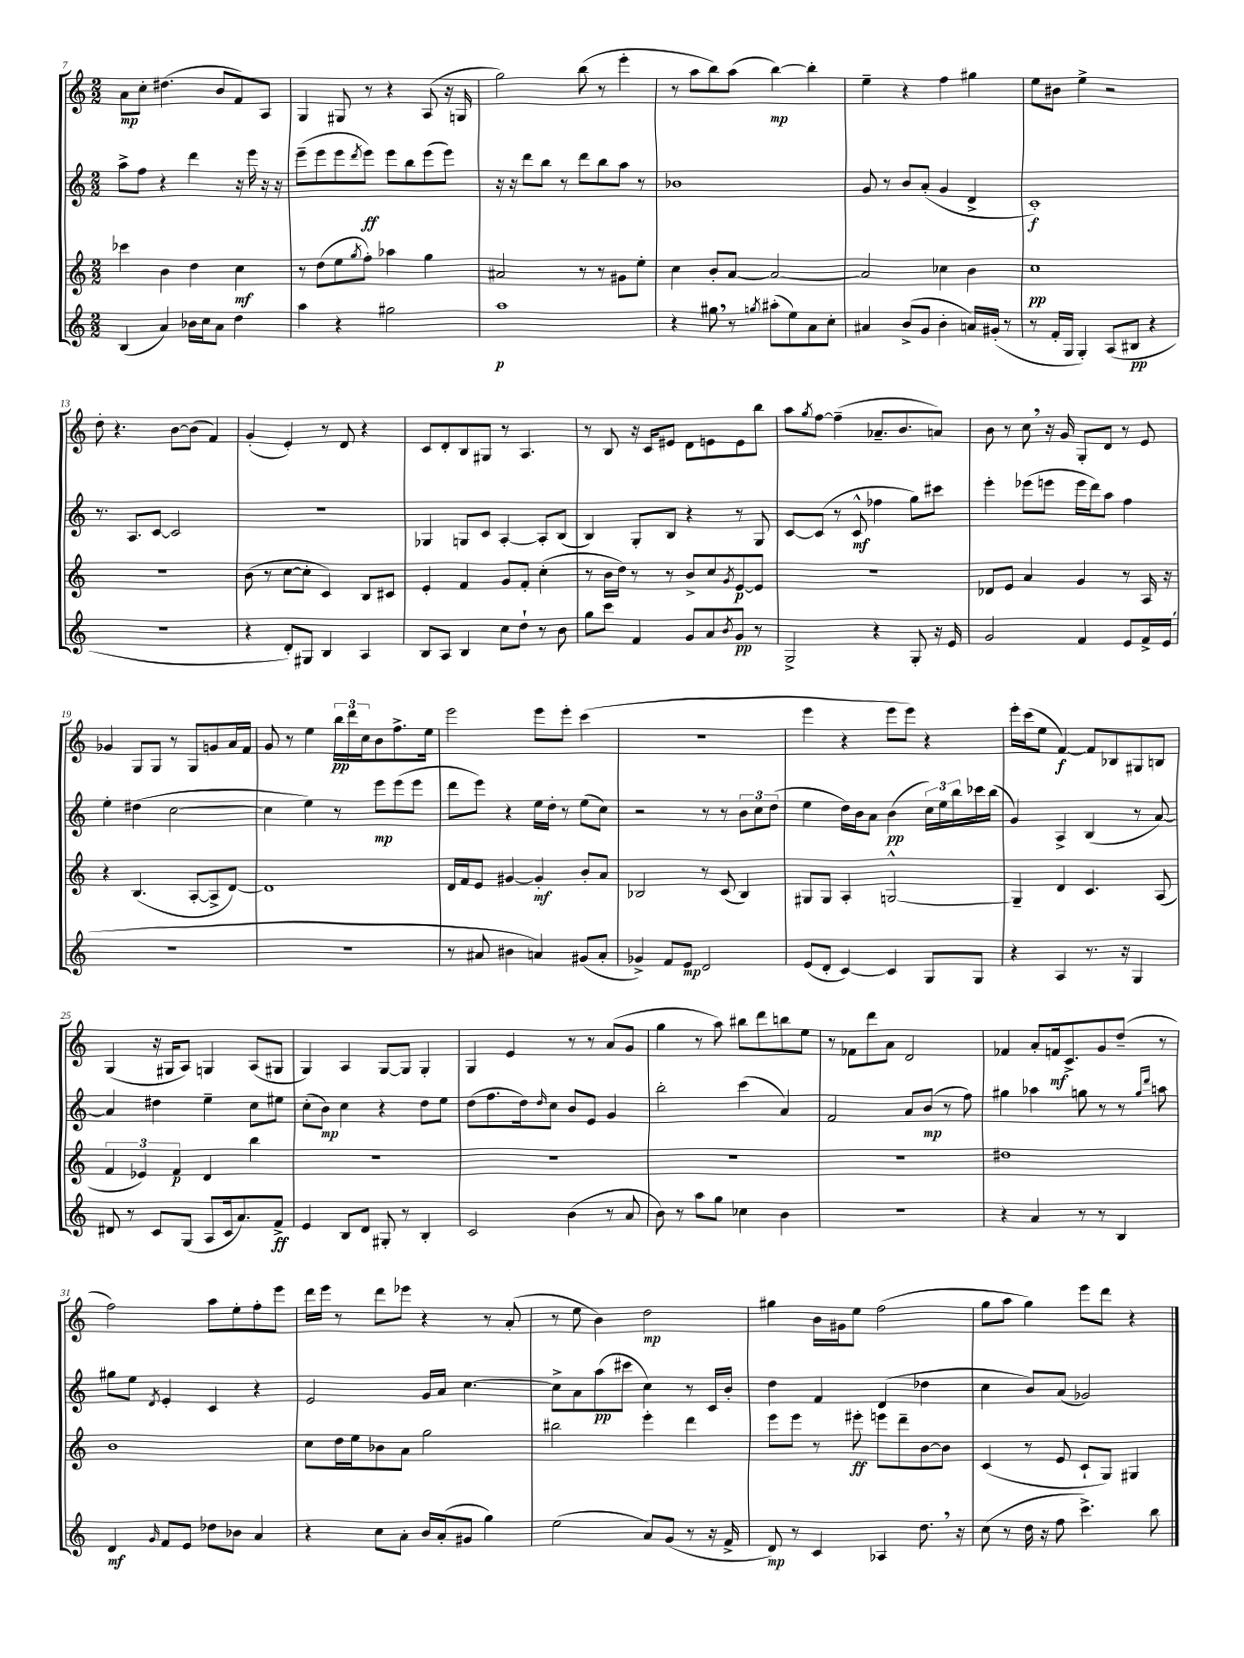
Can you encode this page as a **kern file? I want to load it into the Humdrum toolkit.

**kern	**kern	**kern	**kern
*staff4	*staff3	*staff2	*staff1
*clefG2	*clefG2	*clefG2	*clefG2
*k[]	*k[]	*k[]	*k[]
*M2/2	*M2/2	*M2/2	*M2/2
(4B	4ccc-	8aa^	8a
.	.	8ff	8cc'
4a)	4b	4r	(4.dd#
16b-	4dd	4ddd	.
16cc	.	.	.
8a	.	.	8b
4dd	4cc	16r	8f)
.	.	16eee	.
.	.	16r	8A
.	.	16r	.
=	=	=	=
4aa	8r	(8eee~	4G
.	(8dd	8eee	.
4r	8ee	8eee	8G#
.	8qgg	8qddd	.
.	8ff')	8eee)	8r
2gg#	4aa-	8eee	4r
.	.	8bb	.
.	4gg	(8eee	(8A
.	.	8eee)	16r
.	.	.	16G
=	=	=	=
1aa	2a#	16r	2gg)
.	.	16r	.
.	.	8ddd	.
.	.	8bb	.
.	.	8r	.
.	8r	8ddd	(8bb
.	8r	8bb	8r
.	8g#	8aa	4eee'
.	8ee'	8r	.
=	=	=	=
4r	4cc	1b-	8r
.	.	.	8aa
8gg#	8b'	.	8bb)
8r	[8a	.	(8aa
8qgg	.	.	.
(8aa#'	2a_	.	[4bb)
8ee)	.	.	.
8a	.	.	4bb']
8cc'	.	.	.
=	=	=	=
4a#	2a]	8g	4ee~
.	.	8r	.
(8b^	.	8b	4r
8g	.	(8a'	.
4b'	4cc-	4g	4ff
16a)	4b	4d^	4gg#
(16g#'	.	.	.
8r	.	.	.
=	=	=	=
8r	1cc	1c')	8ee
16f'	.	.	8b#
16G	.	.	.
4G')	.	.	4ee^
(8A	.	.	2r
8B#	.	.	.
4r	.	.	.
=	=	=	=
1r	1r	8.r	8dd'
.	.	.	4.r
.	.	8.A	.
.	.	[8c	.
.	.	2c]	[8b
.	.	.	(8b]
.	.	.	4f)
=	=	=	=
4r	(8b	1r	(4g'
.	8r	.	.
8d')	[8cc	.	4e')
8G#	8cc']	.	.
4B	4c)	.	8r
.	.	.	8d
4A	8B	.	4r
.	8c#	.	.
=	=	=	=
8B	4e'	4G-	8c
8A	.	.	8d'
4B	4f	8G	8B
.	.	8c	8G#
8cc	8g	[4A'	8r
8dd`	8f'	.	4.A
8r	(4cc'	8A']	.
8b	.	(8B	.
=	=	=	=
8gg	8r	4B)	8r
8ccc	16b	.	8B
.	16dd)	.	.
4f	8r	8G'	16r
.	.	.	16c
.	8r	8B	8e#
8g	8b^	4r	8d
8a	8cc	.	8e
8qb	8qg	.	.
8g	[8e	8r	8e
8r	8e]	8G	8bb
=	=	=	=
2G^	1r	[8c	8aa
.	.	.	8qgg
.	.	(8c]	[8ff
.	.	8r	(4ff~]
.	.	8c^^	.
4r	.	4ff-	8.a-~
.	.	.	8.b
8G'	.	8gg)	.
16r	.	8ccc#	8a)
16e	.	.	.
=	=	=	=
2g	8d-	4eee'	8b
.	8e	.	8r
.	4a	(8eee-	8cc
.	.	8eee	16r
.	.	.	16g
4f	4g	16eee	8G'
.	.	16ddd)	.
.	.	8aa	8d
8e	8r	4ff	8r
16f^	16A	.	8e
(16e	16r	.	.
=	=	=	=
1r	4r	4ee'	4g-
.	(4.B	(4dd#	8G
.	.	.	8G
.	.	[2cc	8r
.	[8A'	.	8G
.	8A^]	.	8g
.	[8d)	.	16a
.	.	.	16f
=	=	=	=
1r	1d]	4cc]	8g
.	.	.	8r
.	.	4ee)	4ee
.	.	8r	24bb
.	.	.	24ddd
.	.	.	24cc
.	.	8eee	8b
.	.	(8eee	8.ff^
.	.	8eee	.
.	.	.	16ee
=	=	=	=
8r	16d	8ddd	2eee
.	16f	.	.
8a#	8e	8eee)	.
4b#	[4g#	4r	.
4a)	4g#']	16ee	8eee
.	.	16dd'	.
.	.	8r	8eee'
(8g#	8b'	(8ee	(4ccc
8a'	8a	8cc)	.
=	=	=	=
4g-^)	2B-	2r	1r
8f	.	.	.
8e	.	.	.
2d	8r	8r	.
.	(8c	8r	.
.	4B-)	12b	.
.	.	12cc	.
.	.	(12dd	.
=	=	=	=
(8e	8G#	4ee	4eee
8d'	8G#	.	.
[4c)	4A'	16dd)	4r
.	.	16b	.
.	.	8a	.
4c]	[2G^^	(4b	8eee
.	.	.	8eee)
8G	.	24cc)	4r
.	.	24ee	.
.	.	24bb	.
8G	.	16ccc-	.
.	.	(16bb	.
=	=	=	=
4r	4G~]	4g)	16eee'
.	.	.	(16ccc
.	.	.	8ee
4A	4d	4A^	[4f)
8.r	4.c	(4B	8f]
.	.	.	8B-
16r	.	.	.
4G	.	8r	8G#
.	(8A	[8a)	8B
=	=	=	=
8d#	6f	4a]	(4G
8r	.	.	.
.	6e-)	.	.
8c	.	4dd#	16r
.	.	.	16G#
.	6f	.	.
(8G	.	.	8A)
8A	4d	4ee~	4G
16c	.	.	.
8.a)	.	.	.
.	4bb	8cc	(8A
8f^	.	8ee#	8G#
=	=	=	=
4e	1r	(8cc'	4G)
.	.	8b)	.
8B	.	4cc	4A
8d	.	.	.
8G#'	.	4r	[8G
8r	.	.	8G]
4B'	.	8dd	4G'
.	.	8ee	.
=	=	=	=
2c	1r	(8dd	4G
.	.	8.ff	.
.	.	.	4e
.	.	16dd)	.
.	.	16qqdd	.
.	.	8cc	.
(4b	.	8b	8r
.	.	8e	8r
8r	.	4g	(8a
8a	.	.	8g
=	=	=	=
8b)	1r	2bb'	4gg
8r	.	.	.
8aa	.	.	8r
8gg	.	.	8aa)
4cc-	.	(4ccc	8bb#
.	.	.	8ddd
4b	.	4a)	8bb
.	.	.	8ee
=	=	=	=
1r	1r	2f	8r
.	.	.	8f-
.	.	.	8ddd
.	.	.	8a
.	.	8a	2d
.	.	(8b	.
.	.	8r	.
.	.	8ff)	.
=	=	=	=
4r	1dd#	4gg#	4f-
4a	.	4aa-	8a'
.	.	.	16f
.	.	.	8.c^
8r	.	8gg	.
8r	.	8r	8g
4B	.	8r	(8dd~
.	.	16qqgg	.
.	.	16qqddd	.
.	.	8aa	8r
=	=	=	=
4d	1b	8gg#	2ff)
.	.	8ee	.
16qqg	.	8qd	.
8f	.	4e'	.
8e	.	.	.
8dd-	.	4c	8aa
8b-	.	.	8ee'
4a	.	4r	8ff'
.	.	.	8eee
=	=	=	=
4r	8cc	2e	16ddd
.	.	.	16eee
.	16dd	.	8r
.	16ee	.	.
8cc	8b-	.	8ddd
8a'	8a	.	8eee-
16b	2gg	16g	4r
(16a'	.	16a	.
8g#	.	[4.cc	.
4gg)	.	.	8r
.	.	.	(8a'
=	=	=	=
(2ee	2bb#	8cc^]	8r
.	.	8a	8ee
.	.	(8aa	4b)
.	.	8ccc#	.
8a)	4eee'	4cc)	2dd
(8g	.	.	.
8r	4ddd	8r	.
16r	.	16c	.
16f^	.	16b'	.
=	=	=	=
8d)	8eee	4dd	4gg#
8r	8eee	.	.
4c	8r	4f	16b
.	.	.	16g#
.	8eee#'	.	8ee
4A-	8eee	(4d	(2ff
.	8ddd~	.	.
8.dd	[8b	4dd-	.
.	8b]	.	.
16r	.	.	.
=	=	=	=
(8cc	(4c	4cc	8gg
8r	.	.	8aa
16dd	8r	8b)	4gg)
16r	.	.	.
8ff	8e	(8a	.
4.ccc^)	8c`	2g-)	8eee
.	8G)	.	8ddd
.	4G#	.	4r
8bb	.	.	.
==	==	==	==
*-	*-	*-	*-
